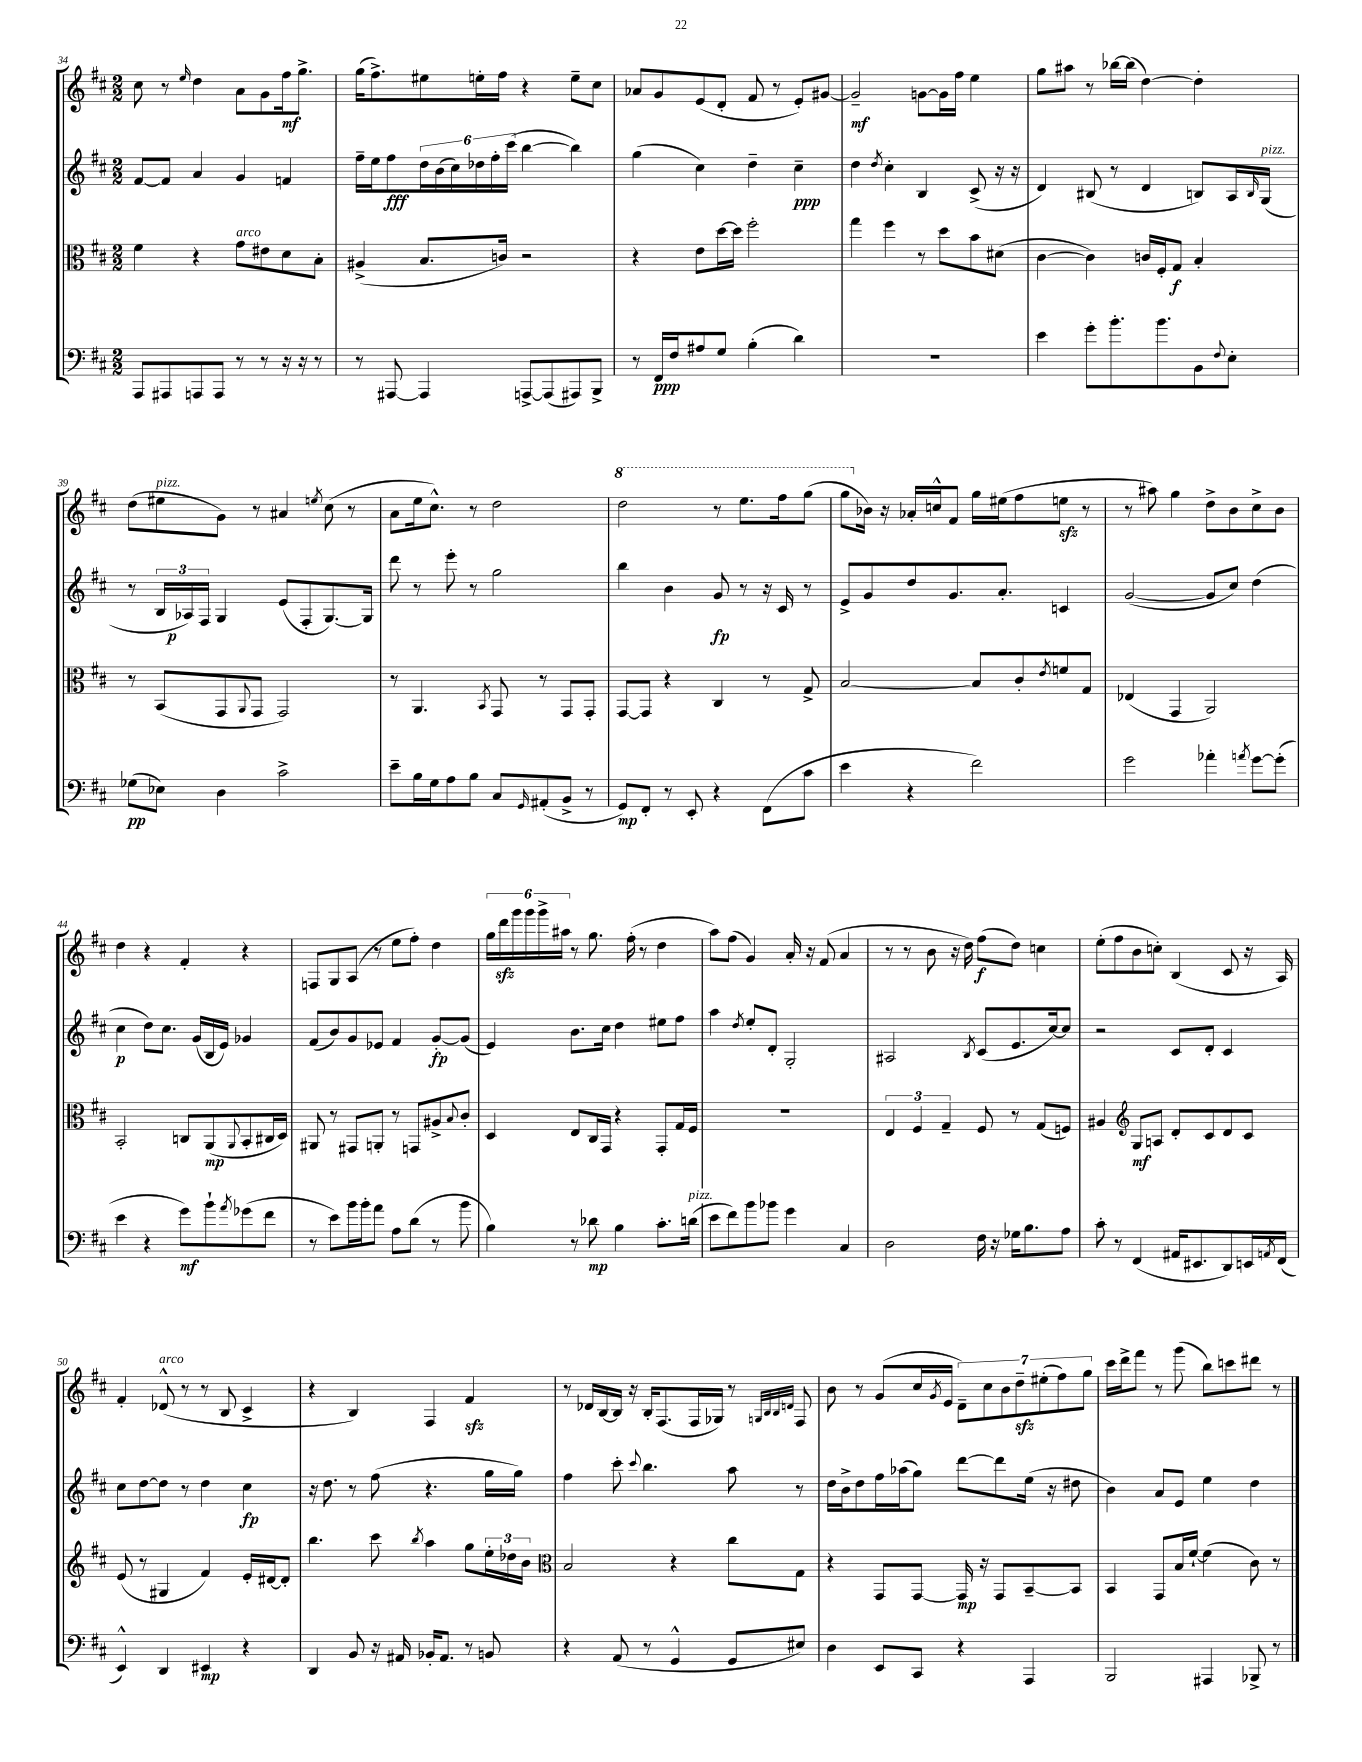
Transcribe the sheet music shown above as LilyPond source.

<<
\new StaffGroup <<
\new Staff = "s0" {
    \clef treble \key d \major \numericTimeSignature \time 2/2
    cis''8 r8 \grace { e''16 } d''4 a'8 g'8 fis''16\mf g''8.-> |
    g''16( fis''8.->) eis''8 e''16-. fis''16 r4 e''8-- cis''8 |
    aes'8 g'8 e'8( d'8-. fis'8 r8 e'8-.) gis'8~ |
    gis'2--\mf g'8~ g'16 fis''16 e''4 |
    g''8 ais''8 r8 bes''16~ bes''16( d''4~) d''4-. |
    d''8( eis''8^\markup { \italic "pizz." } g'8) r8 ais'4 \acciaccatura { e''8 } cis''8( r8 |
    a'8 e''16 cis''8.-^) r8 d''2 |
    \ottava #1 d'''2 r8 e'''8. fis'''16 g'''8( |
    g'''8 \ottava #0 bes'16) r16 aes'16-. c''16-^ fis'8 g''16 eis''16( fis''8 e''8\sfz r8 |
    r8 ais''8) g''4 d''8-> b'8 cis''8-> b'8 |
    d''4 r4 fis'4-. r4 |
    f8 g8 a8( r8 e''8 fis''8-.) d''4 |
    \tuplet 6/4 { g''16 d'''16\sfz g'''16 g'''16 g'''16-> ais''16 } r8 g''8. fis''16-.( r8 d''4 |
    a''8) fis''8( g'4) a'16-. r16 fis'8( a'4 |
    r8 r8 b'8 r16 d''16) fis''8\f( d''8) c''4 |
    e''8-.( fis''8 b'8 c''8-.) b4( cis'8 r16 a16) |
    fis'4-. des'8-^^\markup { \italic "arco" }( r8 r8 b8 cis'4-> |
    r4 b4) fis4 fis'4\sfz |
    r8 des'16 b16~ b16 r16 b16-. fis8.( fis16 ges16) r8 \grace { g32 b32 b32 d'32 } fis8 |
    b'8 r8 g'8( cis''16 \acciaccatura { g'8 } e'16 \tuplet 7/4 { d'8--) cis''8 b'8 d''8--\sfz eis''8-.( fis''8) g''8 } |
    cis'''16 d'''16-> fis'''8 r8 g'''8( b''8) c'''8 dis'''8 r8 \bar "|." |
}
\new Staff = "s1" {
    \clef treble \key d \major \numericTimeSignature \time 2/2
    fis'8~ fis'8 a'4 g'4 f'4 |
    fis''16-- e''16 fis''8\fff \tuplet 6/4 { d''16 b'16( cis''16) des''16 fis''16-. cis'''16( } b''4~ b''4) |
    g''4( cis''4) d''4-- cis''4--\ppp |
    d''4 \acciaccatura { d''8 } cis''4-. b4 cis'8->( r16 r16 |
    d'4) bis8( r8 d'4 b8) a16 \grace { b16 } g16^\markup { \italic "pizz." }( |
    r8 \tuplet 3/2 { b16 aes16\p) fis16 } g4 e'8( fis8-. g8.~) g16 |
    d'''8 r8 e'''8-. r8 g''2 |
    b''4 b'4 g'8\fp r8 r16 cis'16 r8 |
    e'8-> g'8 d''8 g'8. a'8.-. c'4 |
    g'2~( g'8 cis''8) d''4( |
    cis''4\p d''8) cis''8. g'16( b16 e'16) ges'4 |
    fis'8( b'8) g'8 ees'8 fis'4 g'8~-.\fp g'8( |
    e'4) b'8. cis''16 d''4 eis''8 fis''8 |
    a''4 \acciaccatura { d''8 } e''8-. d'8-. g2-. |
    ais2 \acciaccatura { b8 } cis'8( e'8. cis''16~) cis''8 |
    r2 cis'8 d'8-. cis'4 |
    cis''8 d''8~ d''8 r8 d''4 cis''4\fp |
    r16 d''8. r8 fis''8( r4. g''16 g''16) |
    fis''4 cis'''8-. \appoggiatura { cis'''8 } b''4. a''8 r8 |
    d''16 b'16-> d''8 fis''16 aes''16( g''8) d'''8~ d'''8 e''16( r16 dis''8 |
    b'4) a'8 e'8 e''4 d''4 \bar "|." |
}
\new Staff = "s2" {
    \clef alto \key d \major \numericTimeSignature \time 2/2
    fis'4 r4 g'8^\markup { \italic "arco" } eis'8 d'8 b8-. |
    ais4->( b8. c'16) r2 |
    r4 e'8 d''16~ d''16 fis''2-. |
    g''4 fis''4 r8 d''8 b'8 dis'8( |
    cis'4~ cis'4) c'16 fis16-. g8\f b4-. |
    r8 b,8( g,8 \appoggiatura { a,8 } g,8 g,2) |
    r8 a,4. \acciaccatura { b,8 } g,8 r8 g,8 g,8-. |
    g,8~ g,8 r4 cis4 r8 g8-> |
    b2~ b8 cis'8-. \acciaccatura { e'8 } f'8 g8 |
    ees4( g,4 a,2) |
    b,2-. c8 a,8\mp( \appoggiatura { a,8 } b,8-. cis16 d16) |
    ais,8 r8 gis,8 a,8-. r8 g,8 ais8-> \appoggiatura { b8 } cis'8-. |
    d4 e8 cis16 g,16 r4 g,8-. g16 fis16 |
    R1 |
    \tuplet 3/2 { e4 fis4 g4-- } fis8 r8 g8( f8) |
    ais4 \clef treble g8\mf a8 d'8-. cis'8 d'8 cis'8 |
    e'8( r8 gis4 fis'4) e'16-. dis'16~ dis'8-. |
    b''4. cis'''8 \acciaccatura { b''8 } a''4 g''8 \tuplet 3/2 { e''16-. des''16 b'16 } |
    \clef alto b2 r4 cis''8 g8 |
    r4 g,8 g,8~ g,16\mp r16 g,8 b,8~-- b,8 |
    b,4 g,8 b16 fis'16~-! fis'4( cis'8) r8 \bar "|." |
}
\new Staff = "s3" {
    \clef bass \key d \major \numericTimeSignature \time 2/2
    a,,8 ais,,8 a,,8 a,,8 r8 r8 r16 r16 r8 |
    r8 ais,,8~ ais,,4 a,,8~-> a,,8( ais,,8) b,,8-> |
    r8 fis,16\ppp fis16 ais8 g8 b4-.( d'4) |
    R1 |
    e'4 g'8-. b'8.-. b'8. b,8 \appoggiatura { fis8 } e8-. |
    ges8\pp( ees8) d4 cis'2-> |
    e'8-- b16 g16 a8 b8 cis8 \grace { g,16 } ais,8-.( b,8-> r8 |
    g,8\mp) fis,8-. r8 e,8-. r4 fis,8( cis'8 |
    e'4 r4 fis'2) |
    g'2 aes'4-. \acciaccatura { a'8 } g'8~ g'8-.( |
    e'4 r4 g'8\mf) b'8-! \acciaccatura { a'8 } ges'8( fis'8 |
    r8 e'8) b'16 b'16-. a'8 a8 d'8( r8 b'8 |
    b4) r8 des'8\mp b4 cis'8.-. d'16^\markup { \italic "pizz." }( |
    e'8 fis'8) b'8 bes'8 g'4 cis4 |
    d2 fis16 r16 ges16 b8. a8 |
    cis'8-. r8 fis,4( ais,16 eis,8. d,8) e,16 \acciaccatura { a,8 } fis,16( |
    e,4-^) d,4 eis,4\mp r4 |
    d,4 b,8 r16 ais,16 bes,16-. ais,8. r8 b,8 |
    r4 a,8( r8 g,4-^ g,8 eis8) |
    d4 e,8 cis,8 r4 a,,4 |
    b,,2 ais,,4 bes,,8-> r8 \bar "|." |
}
>>
>>
\layout { \context { \Score currentBarNumber = #34 } }
